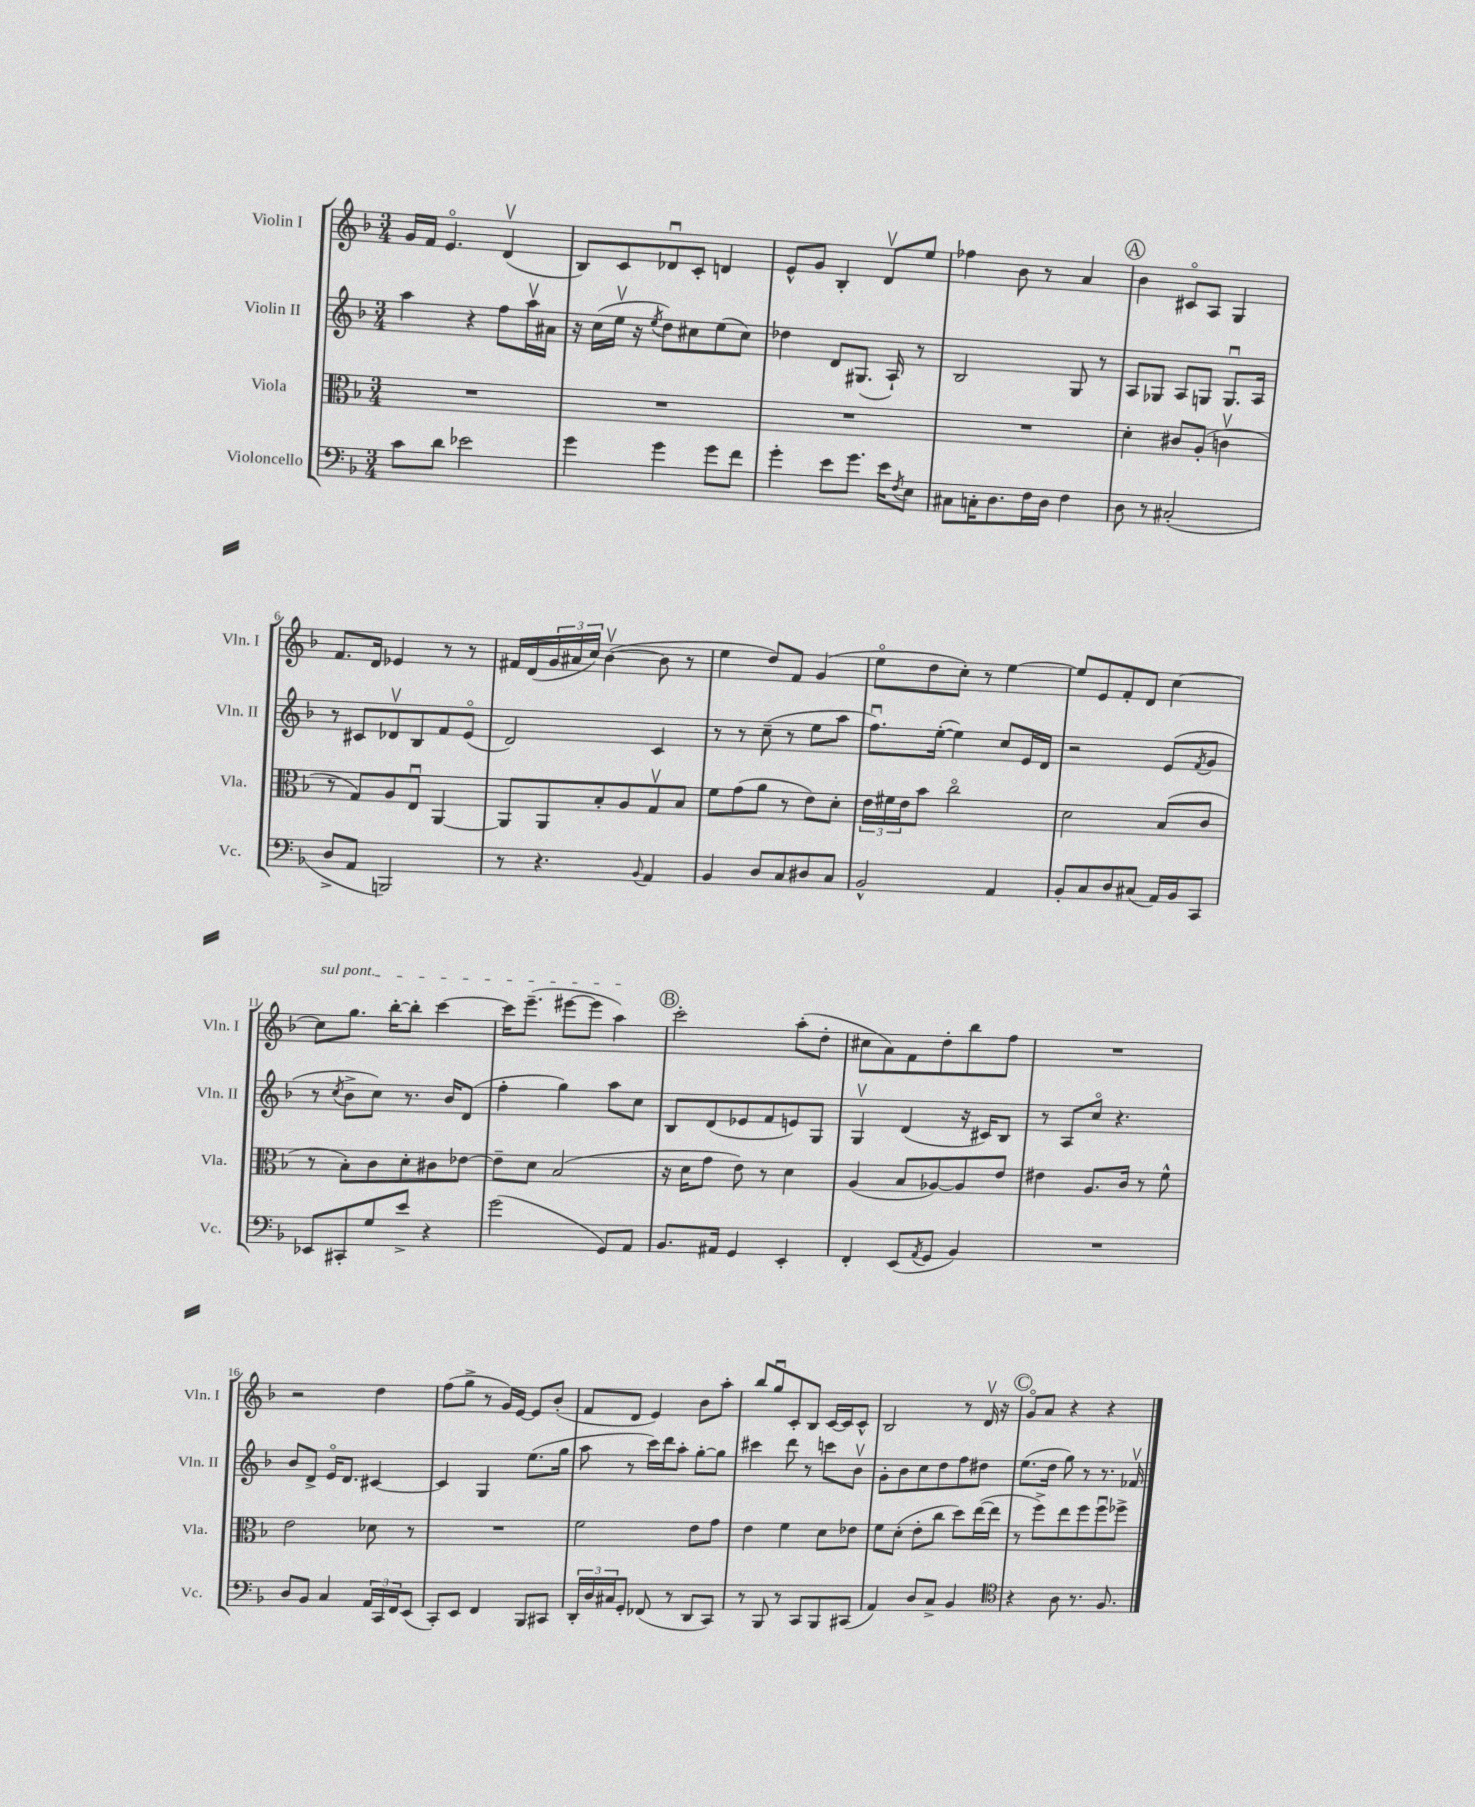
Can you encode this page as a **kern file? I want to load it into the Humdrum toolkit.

**kern	**kern	**kern	**kern
*staff4	*staff3	*staff2	*staff1
*clefF4	*clefC3	*clefG2	*clefG2
*k[b-]	*k[b-]	*k[b-]	*k[b-]
*M3/4	*M3/4	*M3/4	*M3/4
8c\L	2.r	4aa\	16g/LL
.	.	.	16f/JJ
8d\J	.	.	4.eo/
2e-\	.	4r	.
.	.	8ff\L	(4dv/
.	.	16aav\L	.
.	.	16a#\JJ	.
=	=	=	=
4g\	2.r	16r	8B-/L)
.	.	(16cc\LL	.
.	.	16eev\JJ	8c/
.	.	16r	.
.	.	8qee/	.
4g\	.	8dd\L)	8d-u/
.	.	8cc#\	8c'/J
8g\L	.	(8ee\	4d/
8f\J	.	8cc#\J)	.
=	=	=	=
4g'\	2.r	4dd-\	8e^^/L
.	.	.	8g/J
8e\L	.	8d/L	4B-'/
8.g\J	.	(8.G#/J	.
.	.	.	8dv/L
16e\LK	.	16A`/)	.
8qF/	.	.	.
8E\J	.	8r	8ee/J
=	=	=	=
8C#\L	2.r	2B-/	4ff-\
16C'\K	.	.	.
8.D\	.	.	.
.	.	.	8b-\
16F\L	.	.	8r
16D\JJ	.	.	.
4F\	.	8G/	4a/
.	.	8r	.
=	=	=	=
8D\	4d'\	8A/L	4b-\
8r	.	8G-/J	.
(2C#'/	8c#/L	8A/L	8c#o/L
.	(8A'/J	8G/J	8A/J
.	4cv\	8.Gu/L	4G/
.	.	16A/Jk	.
=	=	=	=
8D^/L	8r	8r	8.f/L
8AA/J	8G/L)	8c#/L	.
.	.	.	16d/Jk
2BBB/)	8A/	8d-v/	4e-/
.	8Eu/J	8B-/	.
.	[4AA/	8f/	8r
.	.	(8eo/J	8r
=	=	=	=
8r	8AA/]L	2d/)	16f#/LL
.	.	.	(16d/
4.r	8AA/	.	24g/
.	.	.	24a#/
.	.	.	24cc/JJ)
.	8B-'/	.	([4b-v\
.	8A/	.	.
8qqBB-/	.	.	.
4AA/	8Gv/	4c/	8b-\]
.	8B-/J	.	8r
=	=	=	=
4BB-/	8f\L	8r	4ee\
.	(8g\	8r	.
8D/L	8a\J	(8cc~\	8dd/L)
8C/	8r	8r	8f/J
8D#/	8e\L)	8ee\L	(4g/
8C/J	8d'\J	8aa\J	.
=	=	=	=
2BB-^^/	24e\LL	8.ffu\L)	8eeo\L
.	24f#\	.	.
.	24e\J	.	.
.	8b-\J	.	8dd\
.	.	([16ee'\Jk	.
.	2cco\	4ee\])	8cc'\J)
.	.	.	8r
4AA/	.	8cc/L	[4ee\
.	.	16e/L	.
.	.	16d/JJ	.
=	=	=	=
8BB-'/L	2d\	2r	8ee/]L
8C/	.	.	8e/
8D/	.	.	8f'/
(8C#/J	.	.	8d/J
16AA/LL)	(8B-/L	(8e/L	[4cc\
16BB-/J	.	.	.
.	.	8qf/	.
8CC/J	8c/J	8g/J	.
=	=	=	=
8EE-/L	8r	8r	8cc\]L
.	.	8qcc/	.
8CC#'/	8B-'\L)	8b-^\L	8.gg\J
8G/	8c\	8cc\J)	.
.	.	.	[16bb-'\LK
8e^/J	8d'\	8.r	8bb-'\]J
4r	8c#\	.	[4ccc\
.	.	16b-/LK	.
.	[8e-\J	(8d/J	.
=	=	=	=
(2g\	8e-~\]L	4ff'\	16ccc\]LK
.	.	.	(8.eee~\J
.	8d\J	.	.
.	(2B-/	4gg\)	[8eee#\L
.	.	.	8eee#\]J
8GG/L)	.	8aa\L	4aa\)
8AA/J	.	8cc\J	.
=	=	=	=
8.BB-/L	16r	8B-/L	2ccc'\
.	16d\LK	.	.
.	8g\J	(8d/	.
16AA#/Jk	.	.	.
4GG/	8e\)	8e-/	.
.	8r	8f/	.
4EE'/	4d\	8e/)	(8aa'\L
.	.	8G/J	8dd'\J
=	=	=	=
4FF'/	(4A/	4Gv/	8cc#\L
.	.	.	8a\)
(8EE/L	8B-/L	(4d/	8f\
8qAA/	.	.	.
8GG/J	[8A-/)	.	8dd'\
4BB-/)	8A-/]	16r	8bb-\
.	.	16c#/LK)	.
.	8e/J	8B-/J	8ff\J
=	=	=	=
2.r	4e#\	8r	2.r
.	.	8A/L	.
.	8.A/L	8cco/J	.
.	.	4.r	.
.	16c/Jk	.	.
.	8r	.	.
.	8f^^\	.	.
=	=	=	=
8D/L	2e\	8b-/L	2r
8BB-/J	.	8d^/J	.
4C/	.	16eo/LK	.
.	.	8.d/J	.
24AA/LL	8d-\	[4c#/	4dd\
24CC/	.	.	.
24FF/J	.	.	.
(8EE/J	8r	.	.
=	=	=	=
8CC'/L)	2.r	4c#/]	(8ff\L
8EE/J	.	.	8gg^\J
4FF/	.	4G/	8r
.	.	.	16g/LL)
.	.	.	[16e/JJ
8BBB-/L	.	(8.ee\L	8e/]L
8CC#/J	.	.	(8b-'/J
.	.	16gg\Jk	.
=	=	=	=
24DD'/LL	2f\	8aa\	8f/L
24D/	.	.	.
24C#/J	.	.	.
8GG'/J	.	8r	8d/J
(8FF-/	.	16ccc\LL)	4e/)
.	.	16ddd\J	.
8r	.	8aa'\J	.
8DD/L	8e\L	[8gg'\L	8b-\L
8CC/J)	8g\J	8gg\]J	8aa'\J
=	=	=	=
8r	4e\	4ccc#\	8bb-/L
8BBB-/	.	.	8ggu/
8r	4f\	8ddd\	8c'/
8CC/L	.	8r	8B-/J
8BBB-/	8d\L	8ccc\L	[16c/LL
.	.	.	16c/]J
(8CC#/J	8e-\J	8b-v\J	8c^^/J
=	=	=	=
4AA/)	8f\L	8g'\L	2B-/
.	(8d'\J	8b-\	.
8D/L	8e'\L	8cc\	.
8C^/J	8cc\J	8dd\	.
4BB-/	8dd\L)	8ff\	8r
.	([16ee\L	8dd#\J	16dv/
.	16ee\]JJ	.	16r
=	=	=	=
*clefC4	*	*	*
4r	8r	(8.ee\L	8go/L
.	8ff^\L)	.	8a/J
.	.	16dd\Jk	.
8A\	8ee\	8gg\)	4r
8.r	8ff\	8r	.
.	8ffu\	8.r	4r
8.F/	.	.	.
.	8ff-^\J	.	.
.	.	16f-v/	.
==	==	==	==
*-	*-	*-	*-
